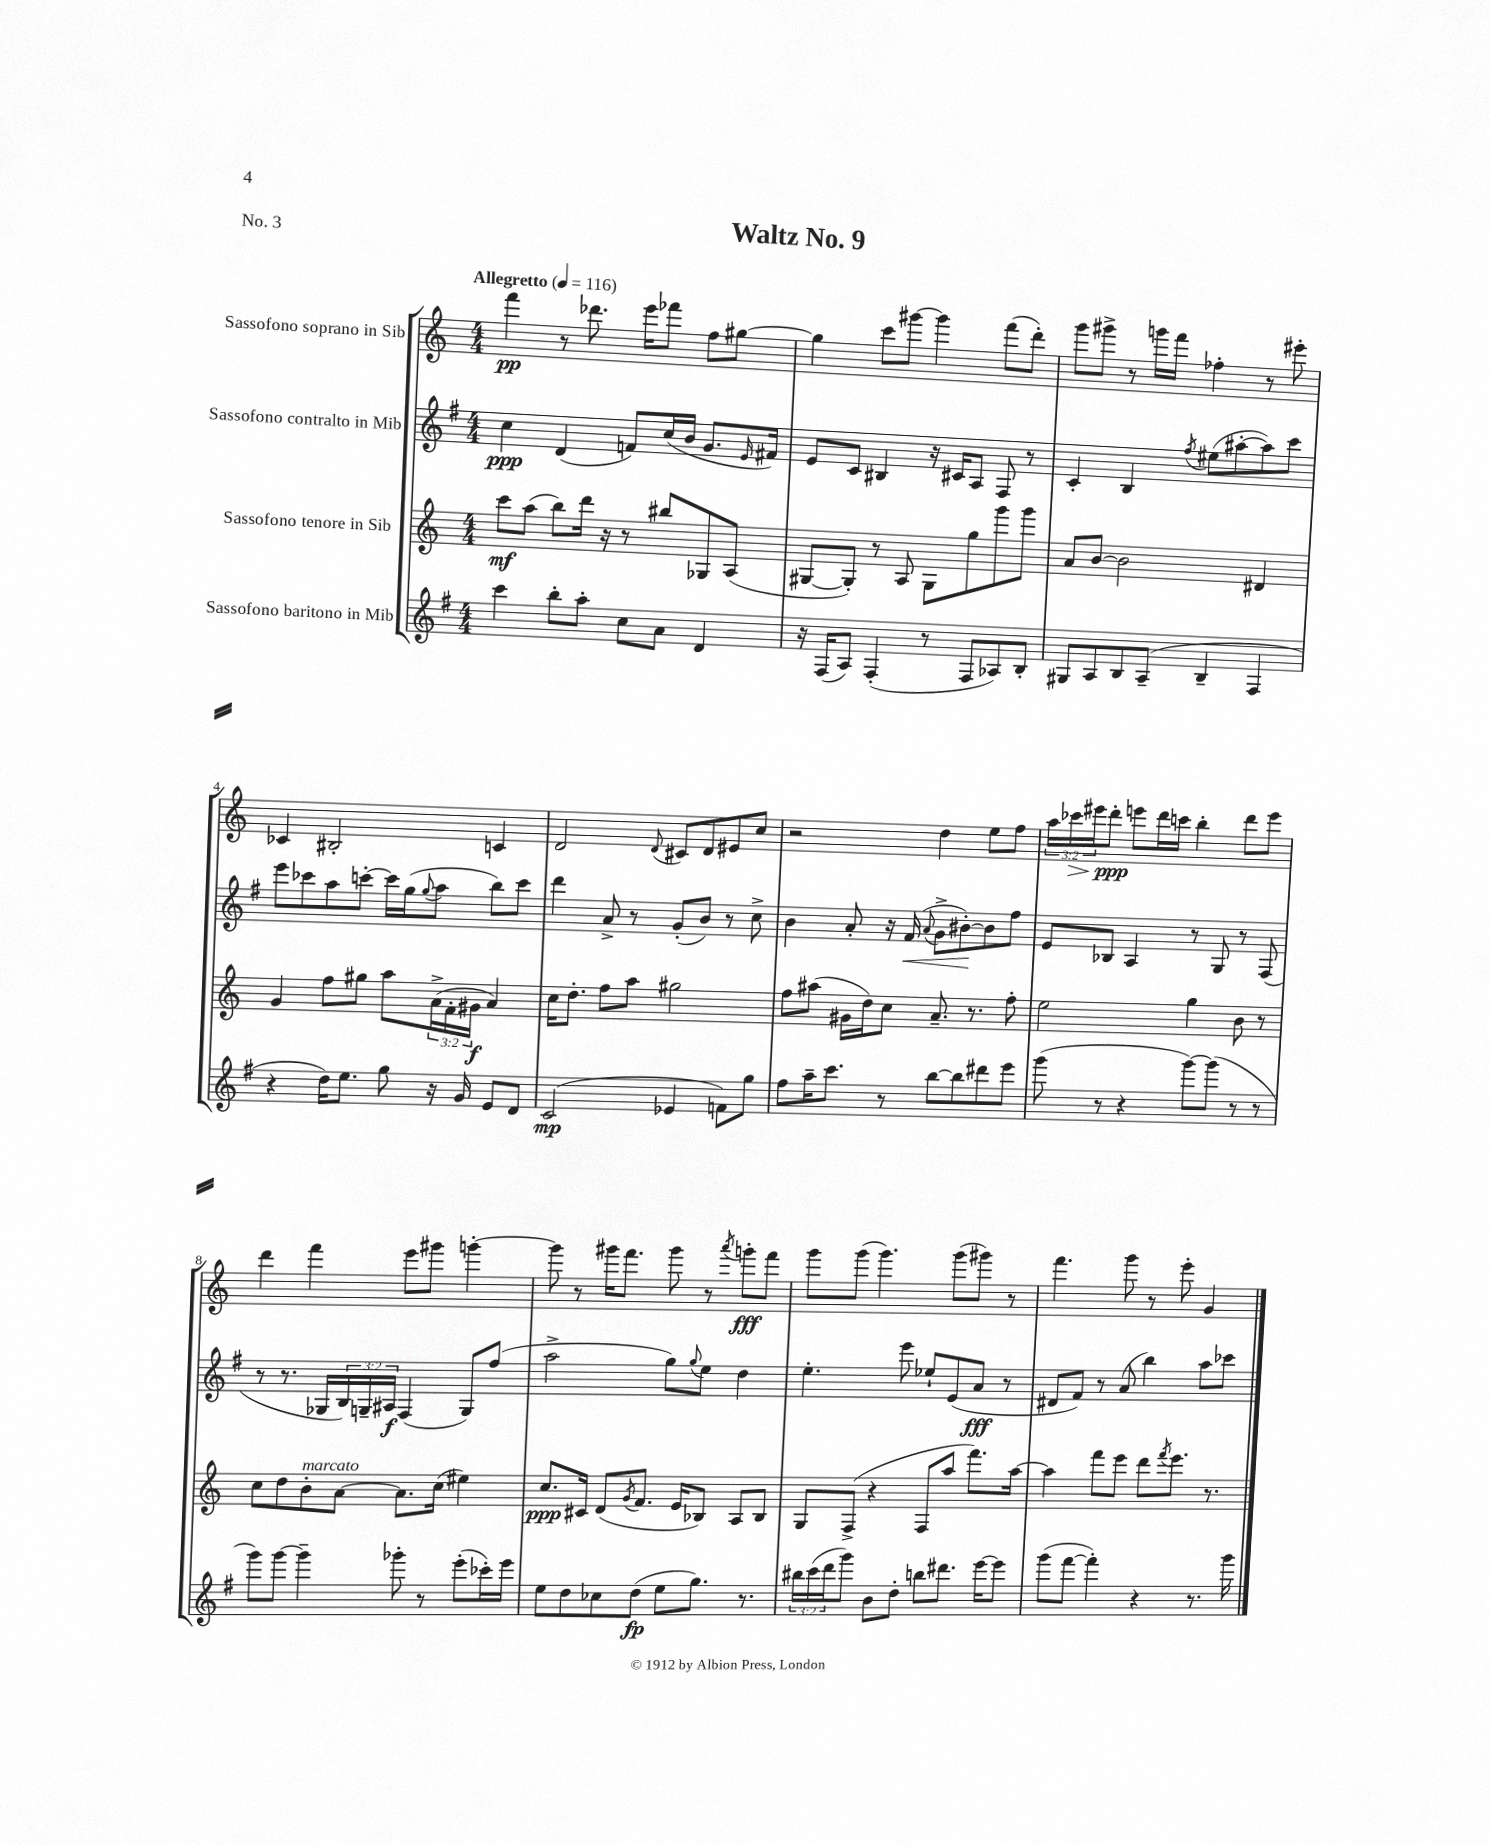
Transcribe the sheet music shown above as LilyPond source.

\header { title = "Waltz No. 9" piece = "No. 3" }
<<
\new StaffGroup <<
\new Staff = "s0" \with { instrumentName = "Sassofono soprano in Sib" } {
    \clef treble \key c \major \numericTimeSignature \time 4/4 \override Staff.TupletNumber.text = #tuplet-number::calc-fraction-text \tempo "Allegretto" 4 = 116
    f'''4\pp r8 des'''8. e'''16 fes'''8 f''8 gis''8~ |
    gis''4 c'''8 gis'''8~ gis'''4 f'''8( d'''8-.) |
    g'''8 gis'''8-> r8 g'''16 f'''16 fes''4-. r8 eis'''8-. |
    ces'4 bis2-. c'4 |
    d'2 \appoggiatura { d'8 } cis'8 d'8 eis'8 c''8 |
    r2 d''4 e''8 f''8 |
    \tuplet 3/2 { a''16 ces'''16\> eis'''16 } d'''8-.\ppp\! e'''8 d'''16 c'''16 b''4-. d'''8 e'''8 |
    d'''4 f'''4 e'''8 gis'''8 g'''4~-. |
    g'''8 r8 gis'''16 f'''8. gis'''8 r8 \acciaccatura { a'''8 } g'''8-.\fff f'''8 |
    g'''8 g'''8( g'''4.) g'''8( gis'''8) r8 |
    f'''4. g'''8 r8 e'''8-. g'4 \bar "|." |
}
\new Staff = "s1" \with { instrumentName = "Sassofono contralto in Mib" } {
    \clef treble \key g \major \numericTimeSignature \time 4/4 \override Staff.TupletNumber.text = #tuplet-number::calc-fraction-text
    c''4\ppp d'4( f'8) c''16( b'16 g'8. \grace { e'16 } fis'16) |
    e'8 c'8 bis4 r16 cis'16 a8 fis8 r8 |
    c'4-. b4 \acciaccatura { fis''8 } eis''8( ais''8~-. ais''8) c'''8 |
    e'''8 ces'''8 a''8 c'''8~-. c'''16 g''16( \appoggiatura { g''8 } a''8 b''8) c'''8 |
    d'''4 a'8-> r8 g'8-.( b'8) r8 c''8-> |
    b'4 a'8-. r16 fis'16\<( \appoggiatura { a'8 } g'8-> bis'8~-.\!) bis'8 fis''8 |
    e'8 bes8 a4 r8 g8 r8 fis8( |
    r8 r8. ges16 \tuplet 3/2 { b16) g16-- ais16\f } fis4( g8) fis''8( |
    a''2-> g''8) \appoggiatura { g''8 } e''8 d''4 |
    e''4.-. e'''8 ees''8-! e'8( a'8\fff r8 |
    dis'8 fis'8) r8 a'8( b''4) a''8 ces'''8 \bar "|." |
}
\new Staff = "s2" \with { instrumentName = "Sassofono tenore in Sib" } {
    \clef treble \key c \major \numericTimeSignature \time 4/4 \override Staff.TupletNumber.text = #tuplet-number::calc-fraction-text
    c'''8\mf a''8( b''8) d'''16 r16 r8 bis''8 ges8 a8( |
    gis8~ gis8-.) r8 a8 gis8 g''8 g'''8 g'''8 |
    a'8 b'8~ b'2 dis'4 |
    g'4 f''8 gis''8 a''8 \tuplet 3/2 { a'16->( f'16-. gis'16\f } a'4) |
    c''16 d''8.-. f''8 a''8 gis''2 |
    f''8 ais''8( gis'16 d''16) c''8 a'8.-- r8. f''8-. |
    e''2 g''4 b'8 r8 |
    c''8 d''8 b'8-.^\markup { \italic "marcato" } a'8~ a'8. c''16( eis''4) |
    c''8.\ppp cis'16 d'8( \acciaccatura { g'8 } f'8. e'16 bes8) a8 bes8 |
    g8 f8->( r4 f8 a''8 f'''8.) a''16~ |
    a''4 f'''8 e'''8 d'''8 \acciaccatura { f'''8 } e'''8. r8. \bar "|." |
}
\new Staff = "s3" \with { instrumentName = "Sassofono baritono in Mib" } {
    \clef treble \key g \major \numericTimeSignature \time 4/4 \override Staff.TupletNumber.text = #tuplet-number::calc-fraction-text
    c'''4 b''8-. a''8-. c''8 a'8 d'4 |
    r16 fis16( a8) fis4-.( r8 fis8 aes8) b8-. |
    gis8 a8 b8 a8--( b4-- fis4 |
    r4 d''16) e''8. g''8 r16 g'16 e'8 d'8 |
    c'2\mp( ees'4 f'8) g''8 |
    fis''8 a''16-- c'''8. r8 b''8~ b''8 dis'''8 e'''8 |
    g'''8( r8 r4 g'''8~) g'''8( r8 r8 |
    g'''8) g'''8~ g'''4-- ges'''8-. r8 e'''8-.( ces'''16-.) e'''16 |
    e''8 d''8 ces''8 d''8\fp( e''8 g''8.) r8. |
    \tuplet 3/2 { bis''16 c'''16( d'''16 } g'''8) b'8 d''8-. b''8 dis'''8. e'''16~ e'''8 |
    g'''8( fis'''8~ fis'''4-.) r4 r8. g'''16 \bar "|." |
}
>>
>>
